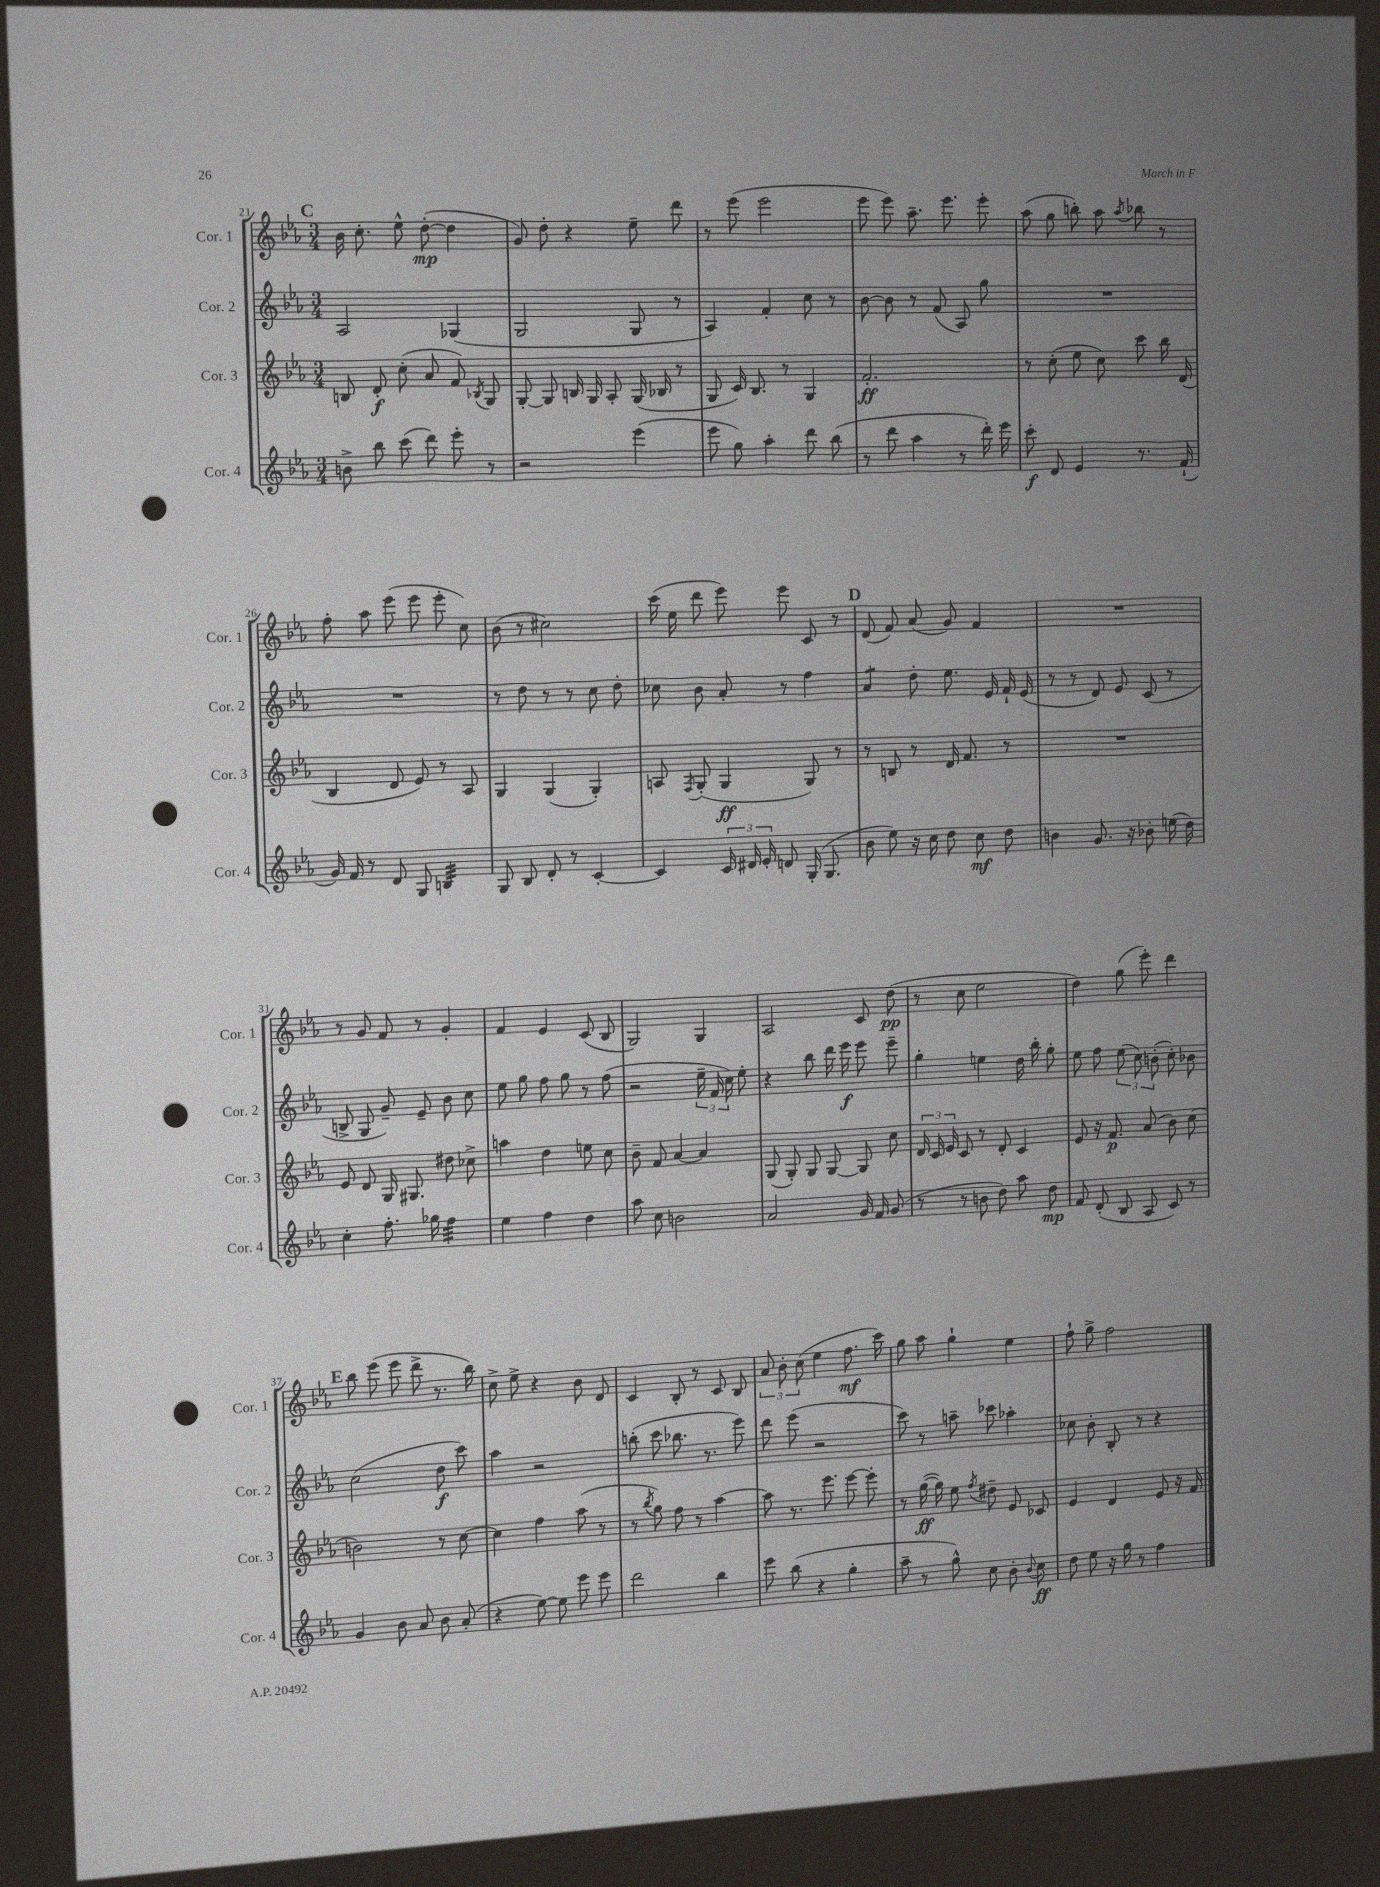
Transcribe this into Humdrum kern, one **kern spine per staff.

**kern	**kern	**kern	**kern
*staff4	*staff3	*staff2	*staff1
*clefG2	*clefG2	*clefG2	*clefG2
*k[b-e-a-]	*k[b-e-a-]	*k[b-e-a-]	*k[b-e-a-]
*M3/4	*M3/4	*M3/4	*M3/4
8b^	8B	2A-	16b-
.	.	.	8.cc'
8bb-	8d'	.	.
(8ccc	(8cc'	.	8ee-^^
8ddd)	8a-	.	([8dd'
8eee-'	8f)	(4G-	4dd]
.	8qB-	.	.
8r	8G	.	.
=	=	=	=
2r	[8G'	2G	8g)
.	8G]	.	8dd'
.	16B	.	4r
.	16G	.	.
.	8A-'	.	.
(4eee-	(16G	8G	8ee-~
.	16B-	.	.
.	8r	8r	8ddd
=	=	=	=
8eee-	8G	4A-)	8r
8gg)	16c)	.	(8eee-
.	8.B-	.	.
4aa-'	.	4f'	2eee-
.	8r	.	.
8ddd	4G	8cc	.
(8bb-	.	8r	.
=	=	=	=
8r	2.f'	[8b-	8eee-
8ddd	.	8b-]	8eee-)
4aa-	.	8r	8.aa-~
.	.	(8f	.
.	.	.	8.eee-
8r	.	8A-)	.
16ddd')	.	8gg	8eee-'
16eee-	.	.	.
=	=	=	=
8ccc'	8r	2.r	(8aa-
8d	(8cc'	.	8gg
4e-	8ee-	.	8bb')
.	8cc)	.	8aa-
.	.	.	8qaa-
8.r	8ccc	.	8bb-
.	16bb-	.	8r
(16f`	(16d	.	.
=	=	=	=
16g)	4B-	2.r	8ff'
16f	.	.	.
8r	.	.	8aa-
8d	8d	.	(8eee-
8G	8e-)	.	8eee-
4B	8r	.	8eee-'
.	8A-	.	8cc)
=	=	=	=
8G	4G	8r	(8b-
8B-	.	8dd	8r
8d'	(4G	8r	2cc#)
8r	.	8r	.
[4c'	4G')	8cc	.
.	.	8dd'	.
=	=	=	=
4c]	8A	8cc-	(16ccc
.	.	.	16ee-
.	8qF	.	.
.	(8G'	8b-	8ddd
24c	4G	8a-'	8eee-)
24d#	.	.	.
24e-'	.	.	.
8d	.	8r	8eee-
(16G'	8G)	4ff	8c
8.G	.	.	.
.	8r	.	8r
=	=	=	=
8b-	8r	4a-	(8d
8ee-)	8B	.	8f)
16r	8r	8dd'	(8a-
16cc	.	.	.
8dd	16d	8.ee-	8g)
.	8.f	.	.
8cc	.	.	4f
.	.	16e-	.
8dd	8r	16f`	.
.	.	(16e-	.
=	=	=	=
4b	2.r	8r	2.r
.	.	8r	.
8.g	.	8d)	.
.	.	8e-	.
16r	.	.	.
8b-'	.	(8c	.
(16ee	.	8r	.
16dd)	.	.	.
=	=	=	=
4cc'	8e-	8B^	8r
.	8d	8G	8g
8.ff'	16G	8g~)	8f
.	8.G#	.	.
.	.	8e-~	8r
16gg-	.	.	.
4ff	8dd#	8b-	4g'
.	8cc-^	8cc	.
=	=	=	=
4ee-	4aa	8ee-	4f
.	.	8gg	.
4ff	4dd	8ff	4e-
.	.	8gg	.
4dd	8ee	8r	(8c
.	8cc	(8ff	8B-
=	=	=	=
8aa-	8b-~	2r	2G)
8cc	8f	.	.
2b	[4a-	.	.
.	4a-]	24ee-~	4G
.	.	24f	.
.	.	24cc)	.
.	.	8ee-'	.
=	=	=	=
2a-	(8G	4r	2A-
.	8G')	.	.
.	8G	8bb-	.
.	[8G	16ddd	.
.	.	16eee-	.
16g	8G]	8eee-	8c
16f	.	.	.
(8g	8cc	8eee-~	(8dd
=	=	=	=
8r	24d	4gg'	8r
.	24c	.	.
.	24e-	.	.
8r	8c	.	8cc
8b	8r	4ee	2ee-
8dd)	8d'	.	.
8aa-	4c	16dd	.
.	.	16bb-'	.
8dd	.	8gg'	.
=	=	=	=
8f	8e-	8ee-	4dd)
(8d'	16r	8ff	.
.	8.f	.	.
8B-	.	(12ee-	(8gg
.	.	12cc)	.
8A-	(8a-	.	8eee-')
.	.	(12b'	.
8c)	8b-)	8cc')	4ddd
8r	(8cc	8b-	.
=	=	=	=
4g	2b)	(2cc	8bb-
.	.	.	(8eee-
8b-	.	.	8eee-
8a-	.	.	8ddd^
8b-	8r	8dd	8.r
(8a-'	[8cc	8ccc)	.
.	.	.	16bb-)
=	=	=	=
4r	4cc]	4aa-	8cc^
.	.	.	8ee-^
[8ee-)	4ff	2r	4r
8ee-]	.	.	.
8eee-	(8aa-	.	8b-
8eee-	8r	.	8d
=	=	=	=
2ddd	8r	(8bb'	4c
.	8qbb-	.	.
.	8gg)	8ccc	.
.	8ff	8.bb-	8B-'
.	8r	.	8r
.	.	8.r	.
4bb-	[4aa-	.	8c
.	.	8eee-)	8B-
=	=	=	=
8eee-	8aa-]	8ddd	12a-
.	.	.	12b-'
(8bb-	8.r	(8eee-	.
.	.	.	(12cc
4r	.	2r	4ee-
.	8.eee-	.	.
4gg'	[8eee-	.	8.ff
.	8eee-']	.	.
.	.	.	16ccc)
=	=	=	=
8aa-~	8r	8ccc)	8gg
8r	([16gg	8r	8aa-
.	16gg])	.	.
8gg^^)	8ee-	8aa~	4gg`
.	8qff	.	.
8cc	8dd#~	8ccc-	.
8b-'	8e-	4aa-'	4ee-
8qqb-	.	.	.
8cc	8c-	.	.
=	=	=	=
8dd	4e-	8cc-	8ff`
8ee-	.	8b-'	8gg^
16r	4d	8B-'	2ff
16gg	.	.	.
8r	.	8r	.
4ff	8e-	4r	.
.	16r	.	.
.	16f	.	.
==	==	==	==
*-	*-	*-	*-
